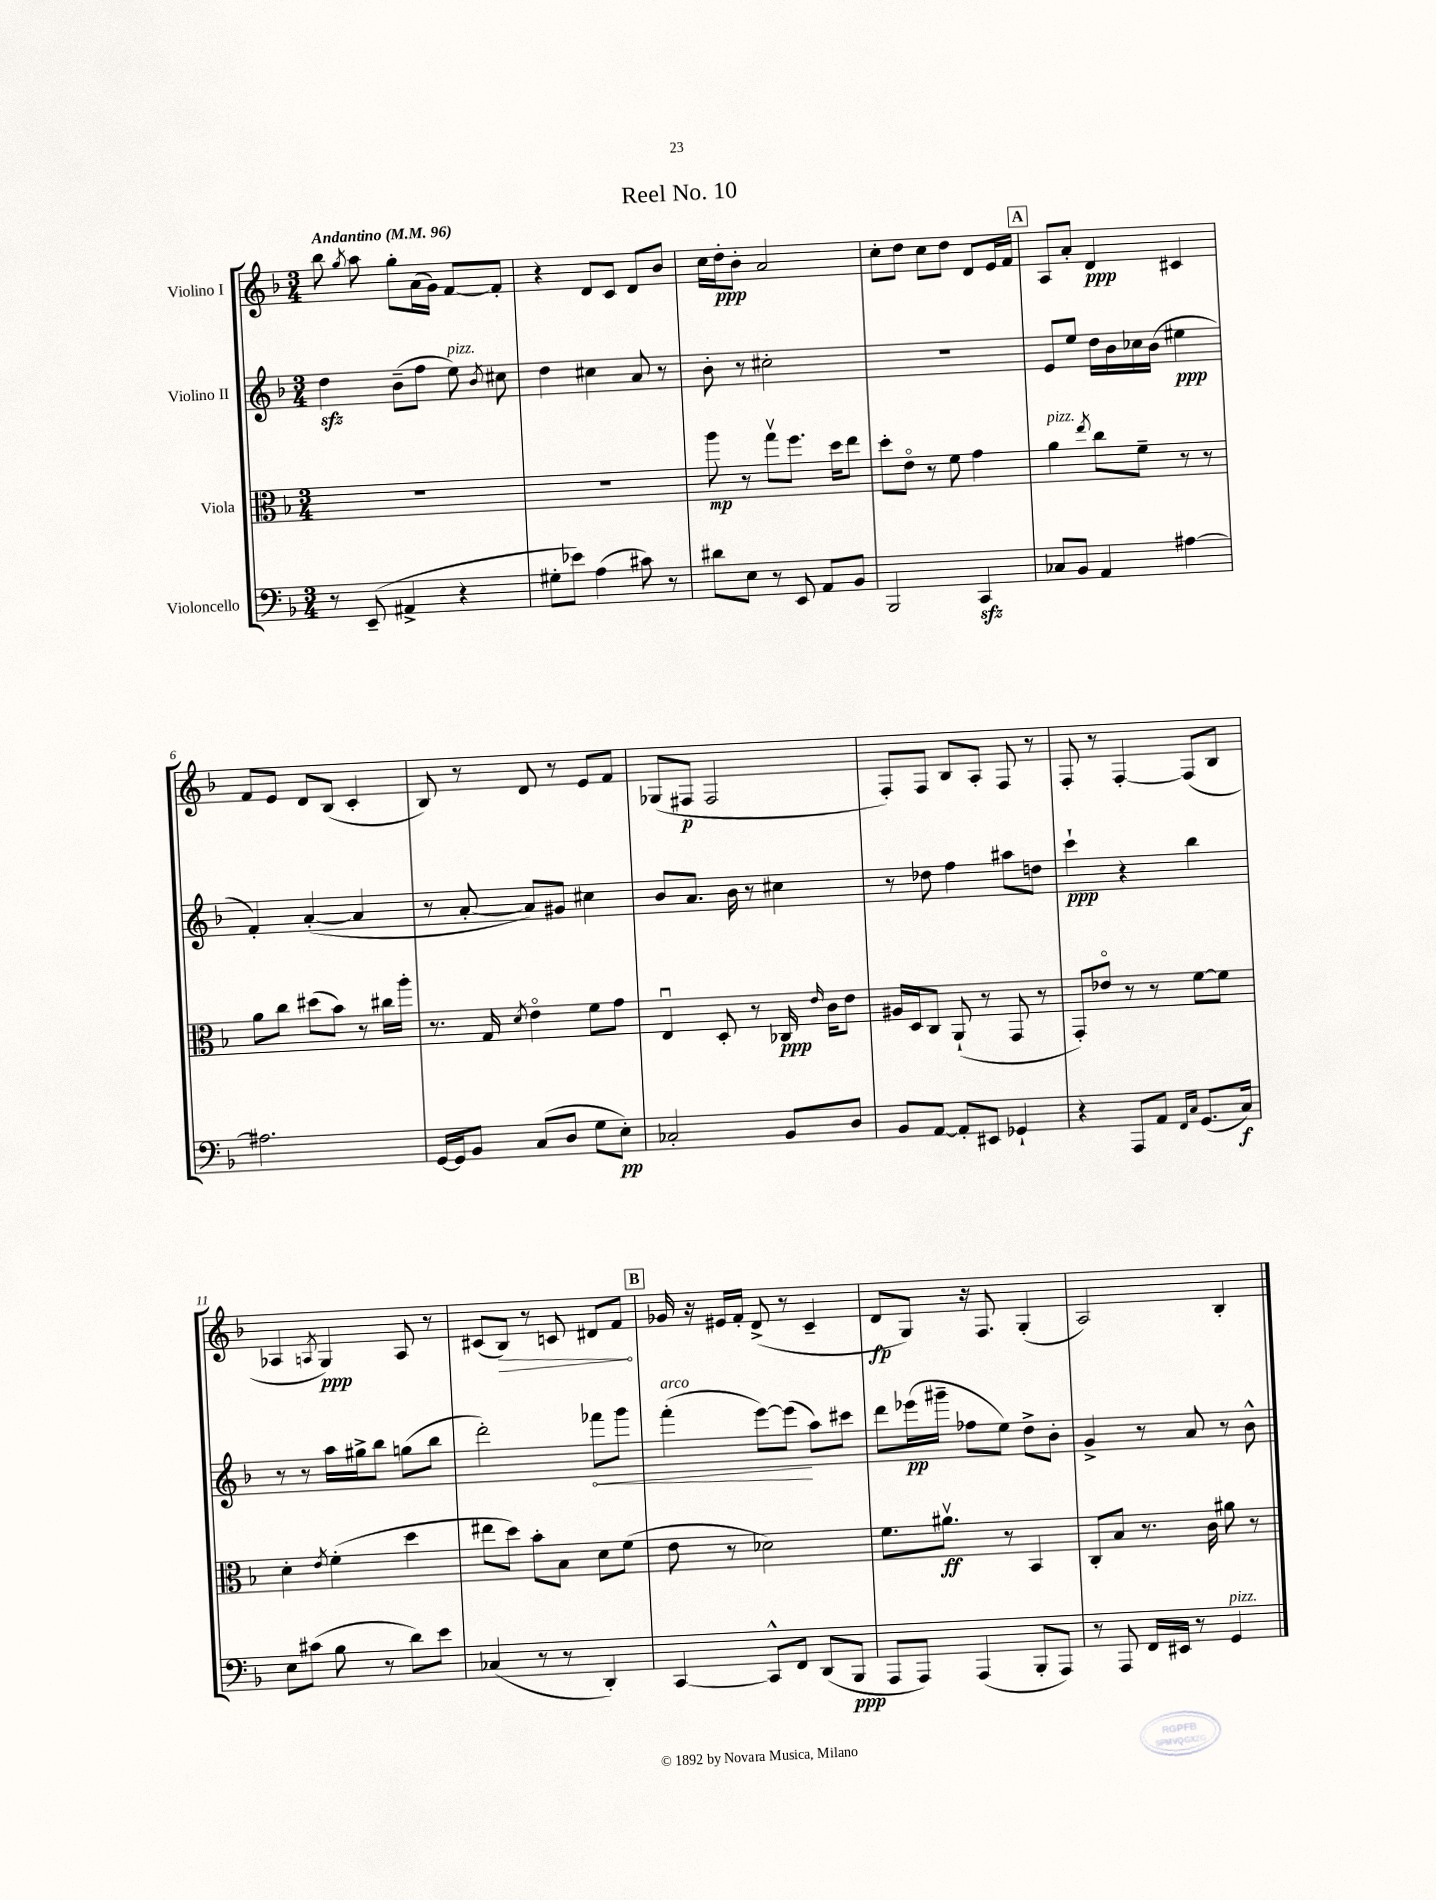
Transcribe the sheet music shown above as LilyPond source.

\header { title = "Reel No. 10" }
<<
\new StaffGroup <<
\new Staff = "s0" \with { instrumentName = "Violino I" } {
    \clef treble \key f \major \numericTimeSignature \time 3/4 \tempo "Andantino" 4 = 96
    \autoBeamOff bes''8 \acciaccatura { g''8 } a''8 g''8[-. a'16( g'16]) f'8[~ f'8]-. |
    r4 d'8[ c'8] d'8[ bes'8] |
    c''16[ d''16-.\ppp bes'8]-. a'2 |
    c''8[-. d''8] c''8[ d''8] d'8[ e'16 f'16] |
    \mark \markup { \box "A" } a8[ a'8]-. d'4\ppp cis'4 |
    f'8[ e'8] d'8[ bes8]( c'4-. |
    bes8) r8 d'8 r8 e'8[ f'8] |
    ges8[( fis8]\p fis2 |
    f8[-.) f8] bes8[ a8]-. f8 r8 |
    f8-. r8 f4~-. f8[( bes8] |
    aes4 \acciaccatura { a8 } g4\ppp) a8 r8 |
    cis'8[( \once \override Hairpin.circled-tip = ##t bes8]\>) r8 c'8 dis'8[ f'8]\! |
    \mark \markup { \box "B" } ges'16 r16 eis'16[ f'16]-. d'8->( r8 c'4-- |
    d'8[\fp g8]) r16 f8. g4-.( |
    a2) bes4-. \bar "|." |
}
\new Staff = "s1" \with { instrumentName = "Violino II" } {
    \clef treble \key f \major \numericTimeSignature \time 3/4
    \autoBeamOff d''4\sfz bes'8[--( f''8] e''8^\markup { \italic "pizz." }) \acciaccatura { bes'8 } cis''8 |
    d''4 cis''4 a'8 r8 |
    bes'8-. r8 cis''2-. |
    R2. |
    \mark \markup { \box "A" } e'8[ e''8] d''16[ bes'16 ces''16 bes'16]( eis''4\ppp |
    f'4-.) a'4~-.( a'4 |
    r8 a'8~-. a'8[) gis'8] cis''4 |
    bes'8[ a'8.] bes'16 r8 cis''4 |
    r8 des''8 f''4 ais''8[ d''8] |
    c'''4-!\ppp r4 bes''4 |
    r8 r8 a''16[ gis''16-> bes''8] g''8[( bes''8] |
    d'''2-.) \once \override Hairpin.circled-tip = ##t fes'''8[\< g'''8] |
    \mark \markup { \box "B" } f'''4-.^\markup { \italic "arco" }( e'''8[~) e'''8]\!( a''8[) cis'''8] |
    d'''8[ ees'''16\pp( gis'''16]-- fes''8[ e''8]) d''8[-> bes'8]-. |
    g'4-> r8 a'8 r8 bes'8-^ \bar "|." |
}
\new Staff = "s2" \with { instrumentName = "Viola" } {
    \clef alto \key f \major \numericTimeSignature \time 3/4
    \autoBeamOff R2. |
    R2. |
    a''8\mp r8 g''8[\upbow f''8.] d''16[ e''8] |
    d''8[-. e'8]\flageolet r8 f'8 g'4 |
    \mark \markup { \box "A" } a'4^\markup { \italic "pizz." } \acciaccatura { e''8 } c''8[ f'8]-- r8 r8 |
    a'8[ c''8] dis''8[( bes'8]) r8 cis''16[ a''16]-. |
    r8. g16 \acciaccatura { d'8 } e'4\flageolet f'8[ g'8] |
    e4\downbow d8-. r8 ces16\ppp \grace { e'16 } c'16[ e'8] |
    ais16[ d16 c8] a,8-!( r8 g,8 r8 |
    g,8[-.) ees'8]\flageolet r8 r8 f'8[~ f'8] |
    d'4-. \acciaccatura { e'8 } f'4-.( d''4 |
    eis''8[ d''8]) bes'8[-. bes8] d'8[ f'8]( |
    \mark \markup { \box "B" } e'8 r8 des'2) |
    f'8.[ ais'8.]\upbow\ff r8 bes,4 |
    c8[-. bes8] r8. c'16 ais'8 r8 \bar "|." |
}
\new Staff = "s3" \with { instrumentName = "Violoncello" } {
    \clef bass \key f \major \numericTimeSignature \time 3/4
    \autoBeamOff r8 e,8--( ais,4-> r4 |
    gis8[-. ees'8]) a4( cis'8) r8 |
    dis'8[ e8] r8 e,8 a,8[ bes,8] |
    bes,,2 c,4\sfz |
    \mark \markup { \box "A" } ces8[ bes,8] a,4 ais4~ |
    ais2. |
    g,16[~ g,16 bes,8] c8[( d8] g8[ e8]-.\pp) |
    ces2-. bes,8[ d8] |
    bes,8[ a,8]~ a,8[-. eis,8] ges,4-! |
    r4 a,,8[ a,8] \grace { f,16[ c16] } g,8.[( c16]\f) |
    e8[ cis'8]( bes8 r8 d'8[) e'8] |
    ces4( r8 r8 d,4-.) |
    \mark \markup { \box "B" } c,4~ c,8[-^ f,8] d,8[( bes,,8]\ppp |
    a,,8[ a,,8]) a,,4( bes,,8[-. a,,8]) |
    r8 a,,8 f,16[ eis,16] r8 g,4^\markup { \italic "pizz." } \bar "|." |
}
>>
>>
